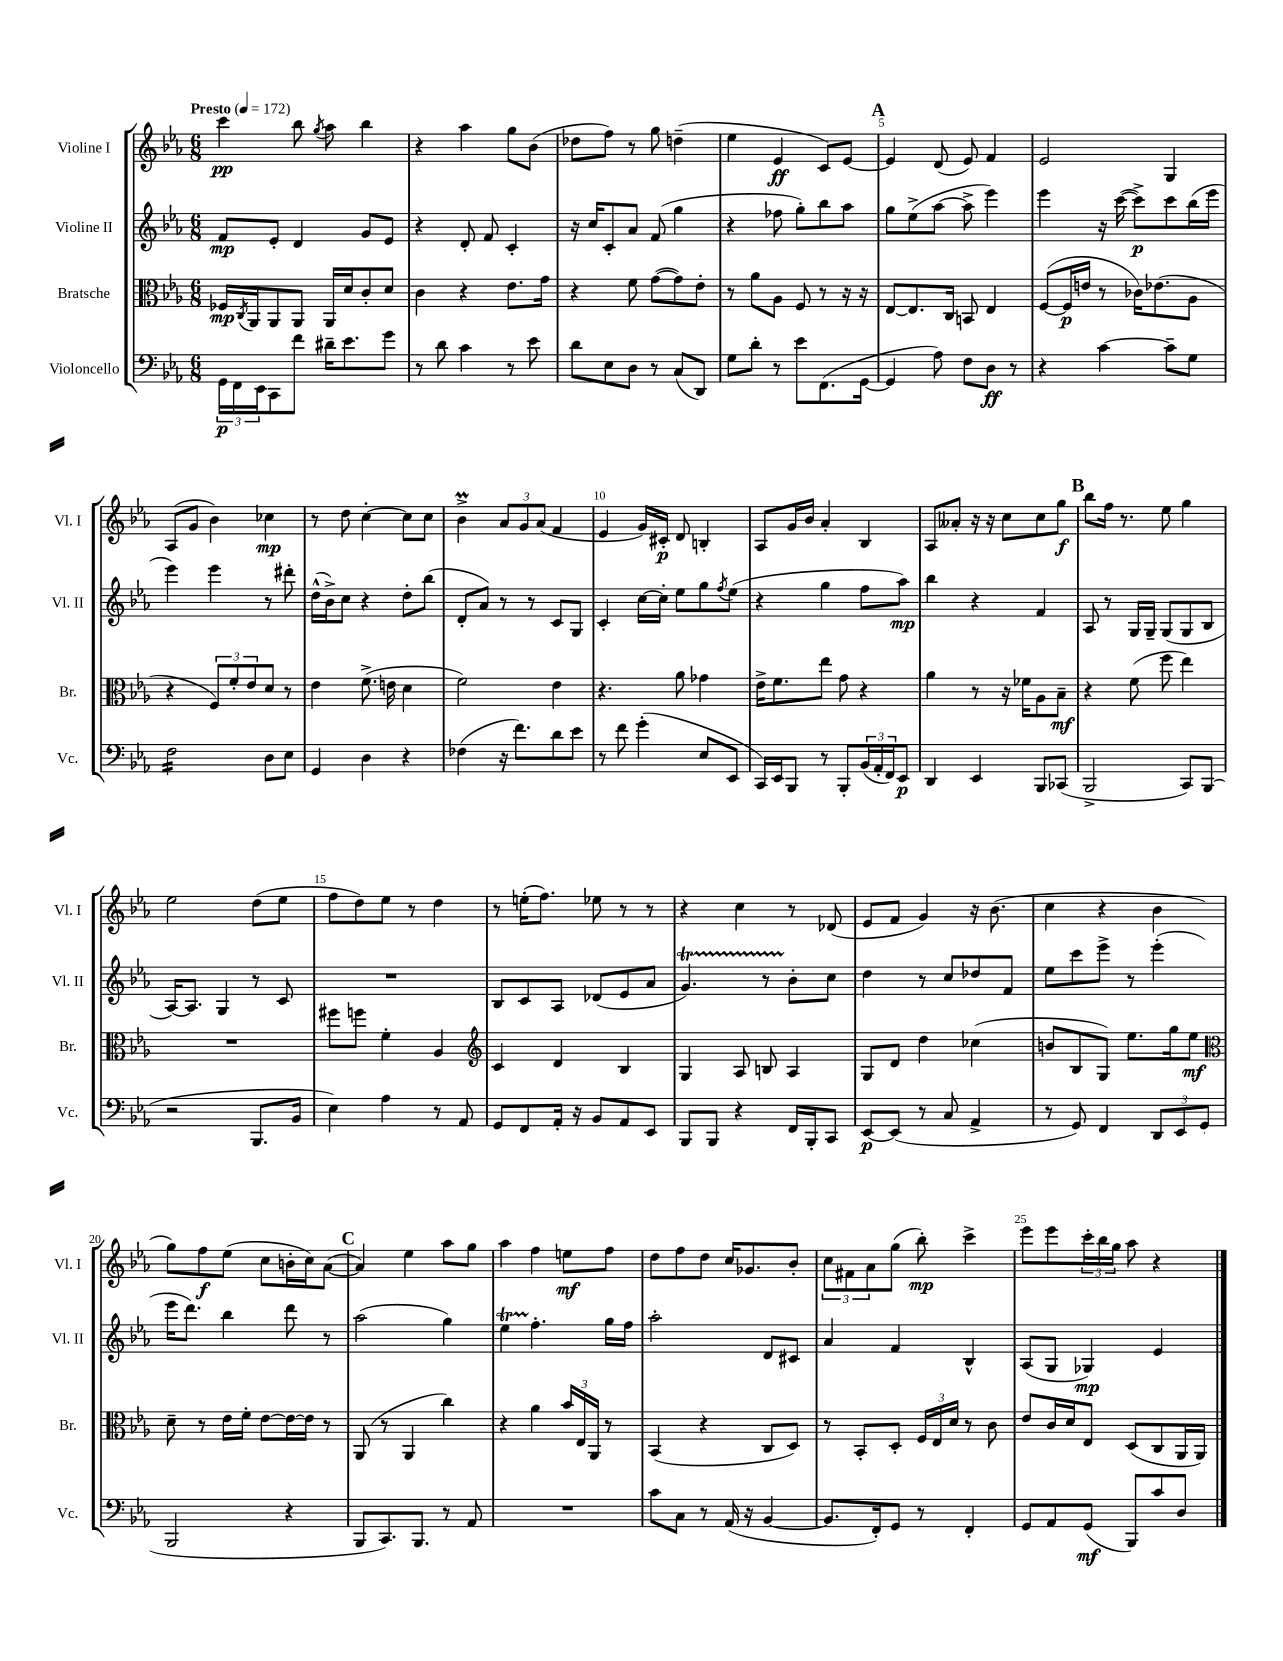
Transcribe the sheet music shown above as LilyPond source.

<<
\new StaffGroup <<
\new Staff = "s0" \with { instrumentName = "Violine I" shortInstrumentName = "Vl. I" } {
    \clef treble \key ees \major \numericTimeSignature \time 6/8 \tempo "Presto" 4 = 172
    c'''4\pp bes''8 \acciaccatura { g''8 } aes''8 bes''4 |
    r4 aes''4 g''8 bes'8( |
    des''8 f''8) r8 g''8 d''4--( |
    ees''4 ees'4\ff c'8) ees'8~ |
    \mark \markup { \bold "A" } ees'4 d'8( ees'8) f'4 |
    ees'2 g4 |
    aes8( g'8 bes'4) ces''4\mp |
    r8 d''8 c''4~-. c''8 c''8 |
    bes'4->\prall \tuplet 3/2 { aes'8 g'8 aes'8( } f'4 |
    ees'4 g'16) cis'16-.\p d'8 b4-. |
    aes8 g'16 bes'16 aes'4-. bes4 |
    aes8 aeses'8-. r16 r16 c''8 c''8 g''8\f |
    \mark \markup { \bold "B" } bes''8 f''16 r8. ees''8 g''4 |
    ees''2 d''8( ees''8 |
    f''8 d''8) ees''8 r8 d''4 |
    r8 e''16-.( f''8.) ees''8 r8 r8 |
    r4 c''4 r8 des'8( |
    ees'8 f'8 g'4) r16 bes'8.( |
    c''4 r4 bes'4 |
    g''8) f''8\f ees''8( c''8 b'16-. c''16) aes'8~( |
    \mark \markup { \bold "C" } aes'4) ees''4 aes''8 g''8 |
    aes''4 f''4 e''8\mf f''8 |
    d''8 f''8 d''8 c''16 ges'8. bes'8-. |
    \tuplet 3/2 { c''8 fis'8 aes'8 } g''8( bes''8-.\mp) c'''4-> |
    ees'''8 ees'''8 \tuplet 3/2 { c'''16-. bes''16 g''16 } aes''8 r4 \bar "|." |
}
\new Staff = "s1" \with { instrumentName = "Violine II" shortInstrumentName = "Vl. II" } {
    \clef treble \key ees \major \numericTimeSignature \time 6/8
    f'8\mp ees'8-. d'4 g'8 ees'8 |
    r4 d'8-. f'8 c'4-. |
    r16 c''16 c'8-. aes'8 f'8( g''4 |
    r4 fes''8 g''8-.) bes''8 aes''8 |
    \mark \markup { \bold "A" } g''8 ees''8->( aes''8~ aes''8-> ees'''4) |
    ees'''4 r16 c'''16~( c'''8->\p) c'''8 bes''16( ees'''16 |
    ees'''4) ees'''4 r8 dis'''8-. |
    d''16-^( bes'16->) c''8 r4 d''8-. bes''8( |
    d'8-. aes'8) r8 r8 c'8 g8 |
    c'4-. c''16~ c''16-. ees''8 g''8 \acciaccatura { f''8 } ees''8( |
    r4 g''4 f''8 aes''8\mp) |
    bes''4 r4 f'4 |
    \mark \markup { \bold "B" } aes8 r8 g16 g16-- g8( g8 bes8 |
    aes16~) aes8. g4 r8 c'8 |
    R2. |
    bes8 c'8 aes8 des'8( ees'8 aes'8 |
    g'4.\startTrillSpan) r8 bes'8-.\stopTrillSpan c''8 |
    d''4 r8 c''8 des''8 f'8 |
    ees''8 c'''8 ees'''8-> r8 ees'''4-.( |
    ees'''16 d'''8.) bes''4 d'''8 r8 |
    \mark \markup { \bold "C" } aes''2( g''4) |
    ees''4\startTrillSpan f''4.-.\stopTrillSpan g''16 f''16 |
    aes''2-. d'8 cis'8 |
    aes'4 f'4 bes4-^ |
    aes8( g8 ges4\mp) ees'4 \bar "|." |
}
\new Staff = "s2" \with { instrumentName = "Bratsche" shortInstrumentName = "Br." } {
    \clef alto \key ees \major \numericTimeSignature \time 6/8
    fes16\mp \acciaccatura { c8 } aes,16 aes,8 aes,8 aes,16 d'16 c'8-. d'8 |
    c'4 r4 ees'8. g'16 |
    r4 f'8 g'8~( g'8) ees'8-. |
    r8 aes'8 aes8 f8 r8 r16 r16 |
    \mark \markup { \bold "A" } ees8~ ees8. c16 b,8 ees4 |
    f8~( f16\p e'16 r8 ces'16) ees'8.( aes8 |
    r4 \tuplet 3/2 { f8) f'8-. ees'8 } d'8 r8 |
    ees'4 f'8.->( e'16 d'4 |
    f'2) ees'4 |
    r4. aes'8 ges'4 |
    ees'16-> f'8. ees''8 g'8 r4 |
    aes'4 r8 r16 fes'16 aes8 bes8--\mf |
    \mark \markup { \bold "B" } r4 f'8( f''8 ees''4) |
    R2. |
    fis''8 f''8 f'4-. aes4 |
    \clef treble c'4 d'4 bes4 |
    g4 aes8 b8 aes4 |
    g8 d'8 d''4 ces''4( |
    b'8 bes8 g8) ees''8. g''16 ees''8\mf |
    \clef alto d'8-- r8 ees'16 f'16-. ees'8~ ees'16~ ees'16 r8 |
    \mark \markup { \bold "C" } aes,8( r8 aes,4 c''4) |
    r4 aes'4 \tuplet 3/2 { bes'16 ees16 aes,16 } r8 |
    bes,4( r4 c8 d8) |
    r8 bes,8-. d8-. \tuplet 3/2 { f16 ees16 d'16 } r8 c'8 |
    ees'8 c'16 d'16 ees8 d8( c8 aes,16 aes,16) \bar "|." |
}
\new Staff = "s3" \with { instrumentName = "Violoncello" shortInstrumentName = "Vc." } {
    \clef bass \key ees \major \numericTimeSignature \time 6/8
    \tuplet 3/2 { g,16\p f,16 ees,16 } c,8 f'8 dis'16-- ees'8. g'8 |
    r8 d'8 c'4 r8 ees'8 |
    d'8 ees8 d8 r8 c8( d,8) |
    g8 d'8-. r8 ees'8 f,8.( g,16~ |
    \mark \markup { \bold "A" } g,4 aes8) f8 d8\ff r8 |
    r4 c'4~ c'8-- g8 |
    f2:16 d8 ees8 |
    g,4 d4 r4 |
    fes4( r16 f'8.) d'8 ees'8 |
    r8 f'8 g'4-.( ees8 ees,8 |
    c,16) ees,16 bes,,8 r8 bes,,8-. \tuplet 3/2 { bes,16( aes,16-. f,16) } ees,8\p |
    d,4 ees,4 bes,,8 ces,8( |
    \mark \markup { \bold "B" } bes,,2-> c,8) bes,,8( |
    r2 bes,,8. bes,16 |
    ees4) aes4 r8 aes,8 |
    g,8 f,8 aes,16-. r16 bes,8 aes,8 ees,8 |
    bes,,8 bes,,8 r4 f,16 bes,,16-. c,8 |
    ees,8~\p ees,8( r8 c8 aes,4-> |
    r8 g,8) f,4 \tuplet 3/2 { d,8 ees,8 g,8( } |
    bes,,2 r4 |
    \mark \markup { \bold "C" } bes,,8 c,8.) bes,,8. r8 aes,8 |
    R2. |
    c'8 c8 r8 aes,16( r16 bes,4~ |
    bes,8. f,16-.) g,8 r8 f,4-. |
    g,8 aes,8 g,8\mf( bes,,8) c'8 d8 \bar "|." |
}
>>
>>
\layout { \context { \Score \override BarNumber.break-visibility = ##(#f #t #t) barNumberVisibility = #(every-nth-bar-number-visible 5) } }
